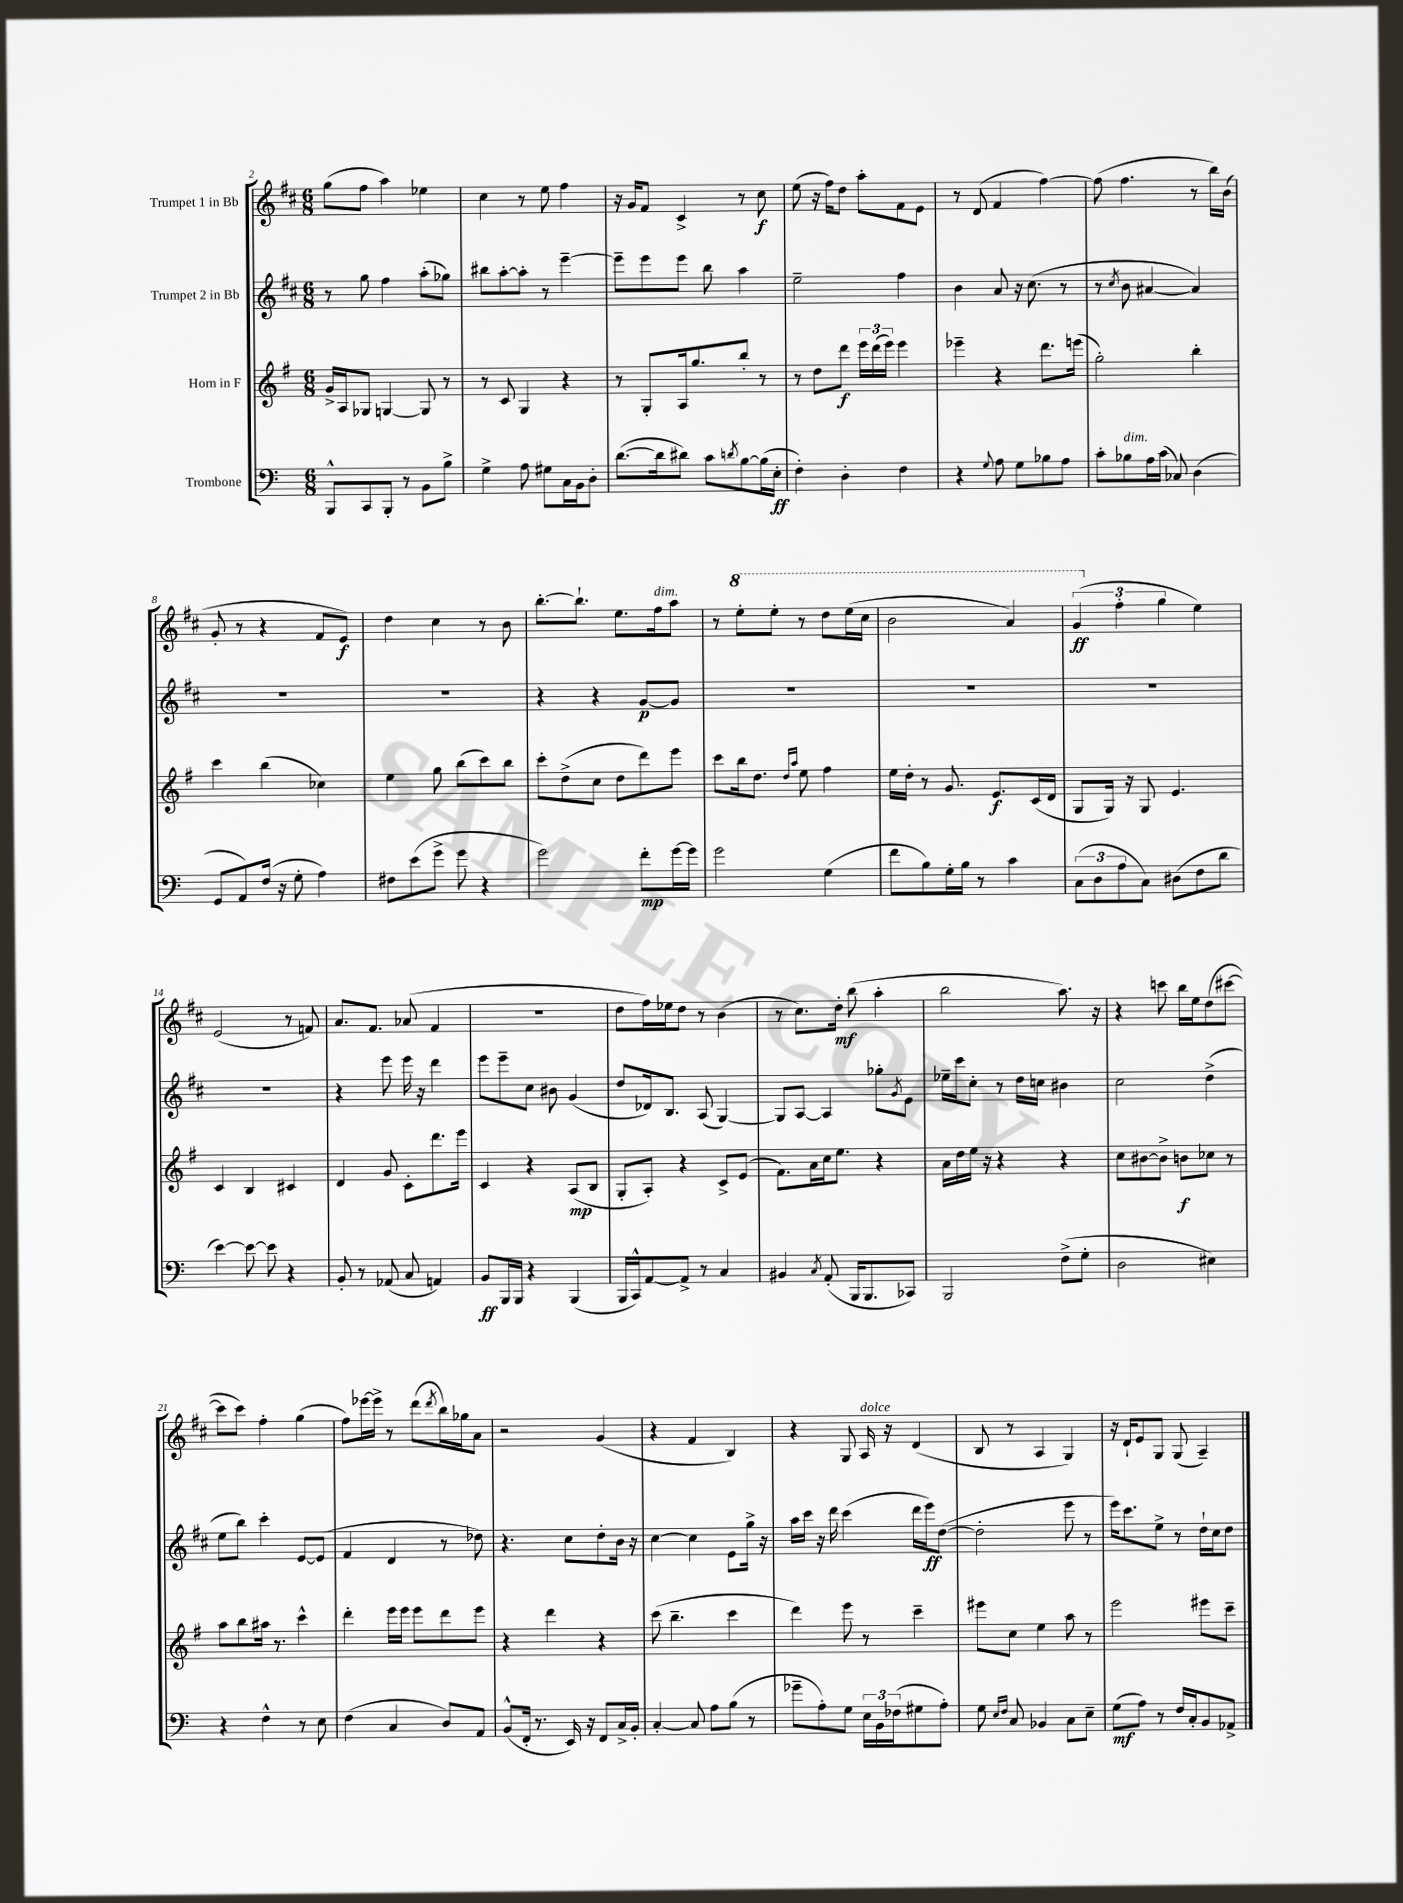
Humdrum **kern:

**kern	**dynam	**kern	**dynam	**kern	**dynam	**kern	**dynam
*part4	*part4	*part3	*part3	*part2	*part2	*part1	*part1
*staff4	*staff4	*staff3	*staff3	*staff2	*staff2	*staff1	*staff1
*I"Trombone	*	*I"Horn in F	*	*I"Trumpet 2 in Bb	*	*I"Trumpet 1 in Bb	*
*clefF4	*	*clefG2	*	*clefG2	*	*clefG2	*
*k[]	*	*k[f#]	*	*k[f#c#]	*	*k[f#c#]	*
*M6/8	*	*M6/8	*	*M6/8	*	*M6/8	*
=2	=2	=2	=2	=2	=2	=2	=2
8BBB^^/L	.	16g^/LL	.	8r	.	(8gg\L	.
.	.	16A/J	.	.	.	.	.
8CC/	.	8G-X/J	.	8gg\	.	8ff#\J	.
8BBB'/J	.	[4Gn/	.	4ff#\	.	4aa\)	.
8r	.	.	.	.	.	.	.
8BB\L	.	8G/]	.	(8aa'\L	.	4ee-X\	.
8B^\J	.	8r	.	8gg-X\J)	.	.	.
=3	=3	=3	=3	=3	=3	=3	=3
4G^\	.	8r	.	8bb#X\L	.	4cc#\	.
.	.	8c/	.	[8aa'\	.	.	.
8A\	.	4G/	.	8aa'\J]	.	8r	.
8G#X\L	.	.	.	8r	.	8ee\	.
16C\L	.	4r	.	[4eee~\	.	4ff#\	.
16BB\J	.	.	.	.	.	.	.
8D'\J	.	.	.	.	.	.	.
=4	=4	=4	=4	=4	=4	=4	=4
([8.d\L	.	8r	.	8eee~\L]	.	16r	.
.	.	.	.	.	.	16g/KL	.
.	.	8G'/L	.	8eee\	.	8f#/J	.
16d\k]	.	.	.	.	.	.	.
8d#X\J)	.	16A/k	.	8eee\J	.	4c#^/	.
.	.	8.gg/	.	.	.	.	.
8c\L	.	.	.	8bb\	.	.	.
8qdn/	.	.	.	.	.	.	.
[8B\	.	8bb'/J	.	4aa\	.	8r	.
(16B\L]	.	8r	.	.	.	8cc#\	f
16E'\JJ	ff	.	.	.	.	.	.
=5	=5	=5	=5	=5	=5	=5	=5
4F'\)	.	8r	.	2ee~\	.	(8ee\	.
.	.	8dd\L	.	.	.	16r	.
.	.	.	.	.	.	16ff#\KL)	.
4D'\	.	8ddd\J	f	.	.	8dd\J	.
.	.	24eee\LL	.	.	.	8aa'\L	.
.	.	(24ddd\	.	.	.	.	.
.	.	24eee\JJ)	.	.	.	.	.
4F\	.	4eee\	.	4ff#\	.	8f#\	.
.	.	.	.	.	.	8e\J	.
=6	=6	=6	=6	=6	=6	=6	=6
4r	.	4eee-X~\	.	4b\	.	8r	.
.	.	.	.	.	.	(8d/	.
8qqG/	.	.	.	.	.	.	.
8A\	.	4r	.	8a/	.	4f#/	.
8G\L	.	.	.	16r	.	.	.
.	.	.	.	(8.cc#\	.	.	.
8B-X\	.	8.ddd\L	.	.	.	[4ff#\)	.
8A\J	.	.	.	8r	.	.	.
.	.	(16eeen\Jk	.	.	.	.	.
=7	=7	=7	=7	=7	=7	=7	=7
8c'\L	.	2gg'\)	.	8r	.	(8ff#\]	.
.	.	.	.	8qcc#/	.	.	.
!LO:TX:a:i:t=dim.	!	!	!	!	!	!	!
8B-X\	.	.	.	8b\	.	4.ff#\	.
16A\L	.	.	.	[4a#X/	.	.	.
(16c\JJ	.	.	.	.	.	.	.
8C-X/)	.	.	.	.	.	.	.
(4D\	.	4bb'\	.	4a#/])	.	8r	.
.	.	.	.	.	.	16bb\LL)	.
.	.	.	.	.	.	(16b\JJ	.
!!LO:LB:g=z
=8	=8	=8	=8	=8	=8	=8	=8
8GG/L	.	4ccc\	.	2.r	.	8g'/	.
8AA/)	.	.	.	.	.	8r	.
(16F/Jk	.	(4bb\	.	.	.	4r	.
16r	.	.	.	.	.	.	.
8G'\	.	.	.	.	.	.	.
4A\)	.	4cc-X\)	.	.	.	8f#/L	.
.	.	.	.	.	.	8e/J)	f
=9	=9	=9	=9	=9	=9	=9	=9
8F#X\L	.	4ee\	.	2.r	.	4dd\	.
(8e\	.	.	.	.	.	.	.
8g^\J	.	8gg\	.	.	.	4cc#\	.
8g\	.	(8bb\L	.	.	.	.	.
4r	.	8ccc\)	.	.	.	8r	.
.	.	8bb\J	.	.	.	8b\	.
=10	=10	=10	=10	=10	=10	=10	=10
2g\)	.	8ccc'\L	.	4r	.	[8.bb'\L	.
.	.	(8dd^\	.	.	.	.	.
.	.	.	.	.	.	8.bb`\J]	.
.	.	8cc\J	.	4r	.	.	.
.	.	8dd\L	.	.	.	8.ee\L	.
8f'\L	mp	8ddd\)	.	[8g/L	p	.	.
!	!	!	!	!	!	!LO:TX:a:i:t=dim.	!
.	.	.	.	.	.	16ff#\k	.
[16g\L	.	8eee\J	.	8g/J]	.	8aa\J	.
16g\JJ]	.	.	.	.	.	.	.
=11	=11	=11	=11	=11	=11	=11	=11
2g\	.	8ccc\L	.	2.r	.	8r	.
*	*	*	*	*	*	*8va	*
.	.	16bb\k	.	.	.	8eee'\L	.
.	.	8.dd\J	.	.	.	.	.
.	.	.	.	.	.	8eee'\J	.
.	.	16qqdd/LL	.	.	.	.	.
.	.	16qqaa/JJ	.	.	.	.	.
.	.	8ee\	.	.	.	8r	.
(4G\	.	4ff#\	.	.	.	8ddd\L	.
.	.	.	.	.	.	(16eee\L	.
.	.	.	.	.	.	16ccc#\JJ	.
=12	=12	=12	=12	=12	=12	=12	=12
8f\L	.	16ee\LL	.	2.r	.	2bb\	.
.	.	16dd'\JJ	.	.	.	.	.
8B\)	.	8r	.	.	.	.	.
16G'\L	.	8.g/	.	.	.	.	.
16B\JJ	.	.	.	.	.	.	.
8r	.	.	.	.	.	.	.
.	.	8.e/L	f	.	.	.	.
4c\	.	.	.	.	.	4aa/)	.
.	.	(16c/L	.	.	.	.	.
.	.	16d/JJ	.	.	.	.	.
=13	=13	=13	=13	=13	=13	=13	=13
(12C\L	.	8G/L	.	2.r	.	(6gg/	ff
12D\	.	.	.	.	.	.	.
.	.	16G/Jk)	.	.	.	.	.
*	*	*	*	*	*	*X8va	*
12A\	.	.	.	.	.	6ff#'\	.
.	.	16r	.	.	.	.	.
8C\J)	.	8G/	.	.	.	.	.
.	.	.	.	.	.	6gg\	.
(8D#X\L	.	4.e/	.	.	.	.	.
8F\	.	.	.	.	.	4ee\)	.
8d\J	.	.	.	.	.	.	.
!!LO:LB:g=z
=14	=14	=14	=14	=14	=14	=14	=14
[4e\)	.	4c/	.	2.r	.	(2e/	.
8e\_	.	4B/	.	.	.	.	.
8e\]	.	.	.	.	.	.	.
4r	.	4c#X/	.	.	.	8r	.
.	.	.	.	.	.	8fn/)	.
=15	=15	=15	=15	=15	=15	=15	=15
8BB'/	.	4d/	.	4r	.	8.a/L	.
8r	.	.	.	.	.	.	.
.	.	.	.	.	.	8.f#/J	.
(8AA-X/	.	8g/	.	8eee\	.	.	.
8C/	.	8c'\L	.	16eee\	.	(8a-X/	.
.	.	.	.	16r	.	.	.
4AAn/)	.	8.ddd\	.	4ddd\	.	4f#/	.
.	.	16eee\Jk	.	.	.	.	.
=16	=16	=16	=16	=16	=16	=16	=16
8BB/L	ff	4c/	.	8eee\L	.	2.r	.
16BBB/L	.	.	.	8eee~\	.	.	.
16BBB/JJ	.	.	.	.	.	.	.
4r	.	4r	.	8cc#\J	.	.	.
.	.	.	.	8b#X\	.	.	.
(4BBB/	.	(8A/L	mp	(4g/	.	.	.
.	.	8B/J	.	.	.	.	.
=17	=17	=17	=17	=17	=17	=17	=17
16BBB/LL	.	8G'/L	.	8dd/L	.	8dd\L	.
16CC^^/J)	.	.	.	.	.	.	.
[8AA/	.	8A'/J)	.	16d-X/k)	.	16ff#\L)	.
.	.	.	.	8.B/J	.	16ee-X\J	.
8AA^/J]	.	4r	.	.	.	8dd\J	.
8r	.	.	.	(8A/	.	8r	.
4C/	.	8c^/L	.	[4G/)	.	(4b\	.
.	.	(8e/J	.	.	.	.	.
=18	=18	=18	=18	=18	=18	=18	=18
4BB#X/	.	8.f#\L)	.	8G/L]	.	8r	.
.	.	.	.	[8A/J	.	8.cc#\L)	.
.	.	16a\L	.	.	.	.	.
8qC/	.	.	.	.	.	.	.
(8AA'/	.	16cc\J	.	4A/]	.	.	.
.	.	8.ee\J	.	.	.	16dd'\Jk	mf
16BBB/KL	.	.	.	.	.	(8bb\	.
8.BBB/	.	.	.	.	.	.	.
.	.	4r	.	8gg-X'\L	.	4aa'\	.
.	.	.	.	8qg/	.	.	.
8CC-X/J)	.	.	.	8e\J	.	.	.
=19	=19	=19	=19	=19	=19	=19	=19
2BBB/	.	16a\LL	.	16ee-X~\LL	.	2bb\	.
.	.	16dd\	.	16ccc#\J	.	.	.
.	.	16ee\JJ	.	8cc#'\J	.	.	.
.	.	16r	.	.	.	.	.
.	.	4r	.	8r	.	.	.
.	.	.	.	16dd\LL	.	.	.
.	.	.	.	16ccn\JJ	.	.	.
(8F^\L	.	4r	.	4b#X\	.	8.aa\)	.
8G'\J	.	.	.	.	.	.	.
.	.	.	.	.	.	16r	.
=20	=20	=20	=20	=20	=20	=20	=20
2D\	.	8cc\L	.	2cc#\	.	4r	.
.	.	[8b#X\	.	.	.	.	.
.	.	8b#^\J]	.	.	.	8cccn\	.
.	.	8bn\L	f	.	.	16bb\LL	.
.	.	.	.	.	.	16ee\J	.
4E#X\)	.	8cc-X\J	.	(4dd^\	.	(8dd\	.
.	.	8r	.	.	.	[8ccc#X\J	.
!!LO:LB:g=z
=21	=21	=21	=21	=21	=21	=21	=21
4r	.	8aa\L	.	8ee\L	.	8ccc#\L]	.
.	.	8bb\	.	8bb\J)	.	8ccc#\J)	.
4F^^\	.	16aa#X\Jk	.	4ccc#'\	.	4ff#'\	.
.	.	8.r	.	.	.	.	.
8r	.	4ccc^^\	.	[8e/L	.	(4gg\	.
8E\	.	.	.	(8e/J]	.	.	.
=22	=22	=22	=22	=22	=22	=22	=22
(4F\	.	4ddd'\	.	4f#/	.	8ff#\L)	.
.	.	.	.	.	.	[16eee-X\L	.
.	.	.	.	.	.	16eee-^\JJ]	.
4C/	.	16eee\LL	.	4d/	.	8r	.
.	.	16eee\JJ	.	.	.	.	.
.	.	8eee\L	.	.	.	(8ddd\L	.
.	.	.	.	.	.	8qddd/	.
8D/L)	.	8ddd\	.	8r	.	16bb\L)	.
.	.	.	.	.	.	16gg-X\J	.
8AA/J	.	8eee\J	.	8dd-X\)	.	8a\J	.
=23	=23	=23	=23	=23	=23	=23	=23
(8BB^^/L	.	4r	.	4.r	.	2r	.
16FF'/Jk	.	.	.	.	.	.	.
8.r	.	.	.	.	.	.	.
.	.	4ddd\	.	.	.	.	.
16EE/)	.	.	.	8cc#\L	.	.	.
16r	.	.	.	.	.	.	.
8FF/L	.	4r	.	8dd'\	.	(4g/	.
16C^/L	.	.	.	16b\Jk	.	.	.
16BB'/JJ	.	.	.	16r	.	.	.
=24	=24	=24	=24	=24	=24	=24	=24
[4C'/	.	(8ccc\	.	[4cc#\	.	4r	.
.	.	4.bb~\	.	.	.	.	.
8C/]	.	.	.	4cc#\]	.	4f#/	.
8A\L	.	.	.	.	.	.	.
(8B\J	.	4ccc\	.	8e\L	.	4B/)	.
8r	.	.	.	16gg^\Jk	.	.	.
.	.	.	.	16r	.	.	.
=25	=25	=25	=25	=25	=25	=25	=25
8g-X~\L	.	4ddd\)	.	16aa\LL	.	4r	.
.	.	.	.	16ccc#\JJ	.	.	.
8A'\)	.	.	.	16r	.	.	.
.	.	.	.	16ddd\	.	.	.
8G\J	.	8eee\	.	(4ccc#\	.	8G/	.
!	!	!	!	!	!	!LO:TX:a:i:t=dolce	!
24E\LL	.	8r	.	.	.	16A/	.
24BB\	.	.	.	.	.	.	.
.	.	.	.	.	.	16r	.
(24F-X\J	.	.	.	.	.	.	.
8G#X\	.	4ccc~\	.	16ddd\LL	.	(4d/	.
.	.	.	.	16eee\J)	ff	.	.
8A'\J)	.	.	.	([8dd\J	.	.	.
=26	=26	=26	=26	=26	=26	=26	=26
8G\	.	8eee#X\L	.	2dd'\]	.	8B/	.
16qqE/LL	.	.	.	.	.	.	.
16qqF/JJ	.	.	.	.	.	.	.
8C/	.	8cc\J	.	.	.	8r	.
4BB-X/	.	4ee\	.	.	.	4A/	.
8C\L	.	8aa\	.	8eee\	.	4G/)	.
8E~\J	.	8r	.	8r	.	.	.
=27	=27	=27	=27	=27	=27	=27	=27
(8G\L	mf	2eee\	.	16eee\KL)	.	16r	.
.	.	.	.	8.ccc#\	.	16d`/KL	.
8A\J)	.	.	.	.	.	8e/	.
8r	.	.	.	8ee^\J	.	8G/J	.
16F/LL	.	.	.	8r	.	(8G/	.
16C'/J	.	.	.	.	.	.	.
8BB/	.	8eee#X\L	.	16dd`\LL	.	4A~/)	.
.	.	.	.	16cc#\J	.	.	.
8AA-X^/J	.	8ccc~\J	.	8dd\J	.	.	.
==	==	==	==	==	==	==	==
*-	*-	*-	*-	*-	*-	*-	*-
